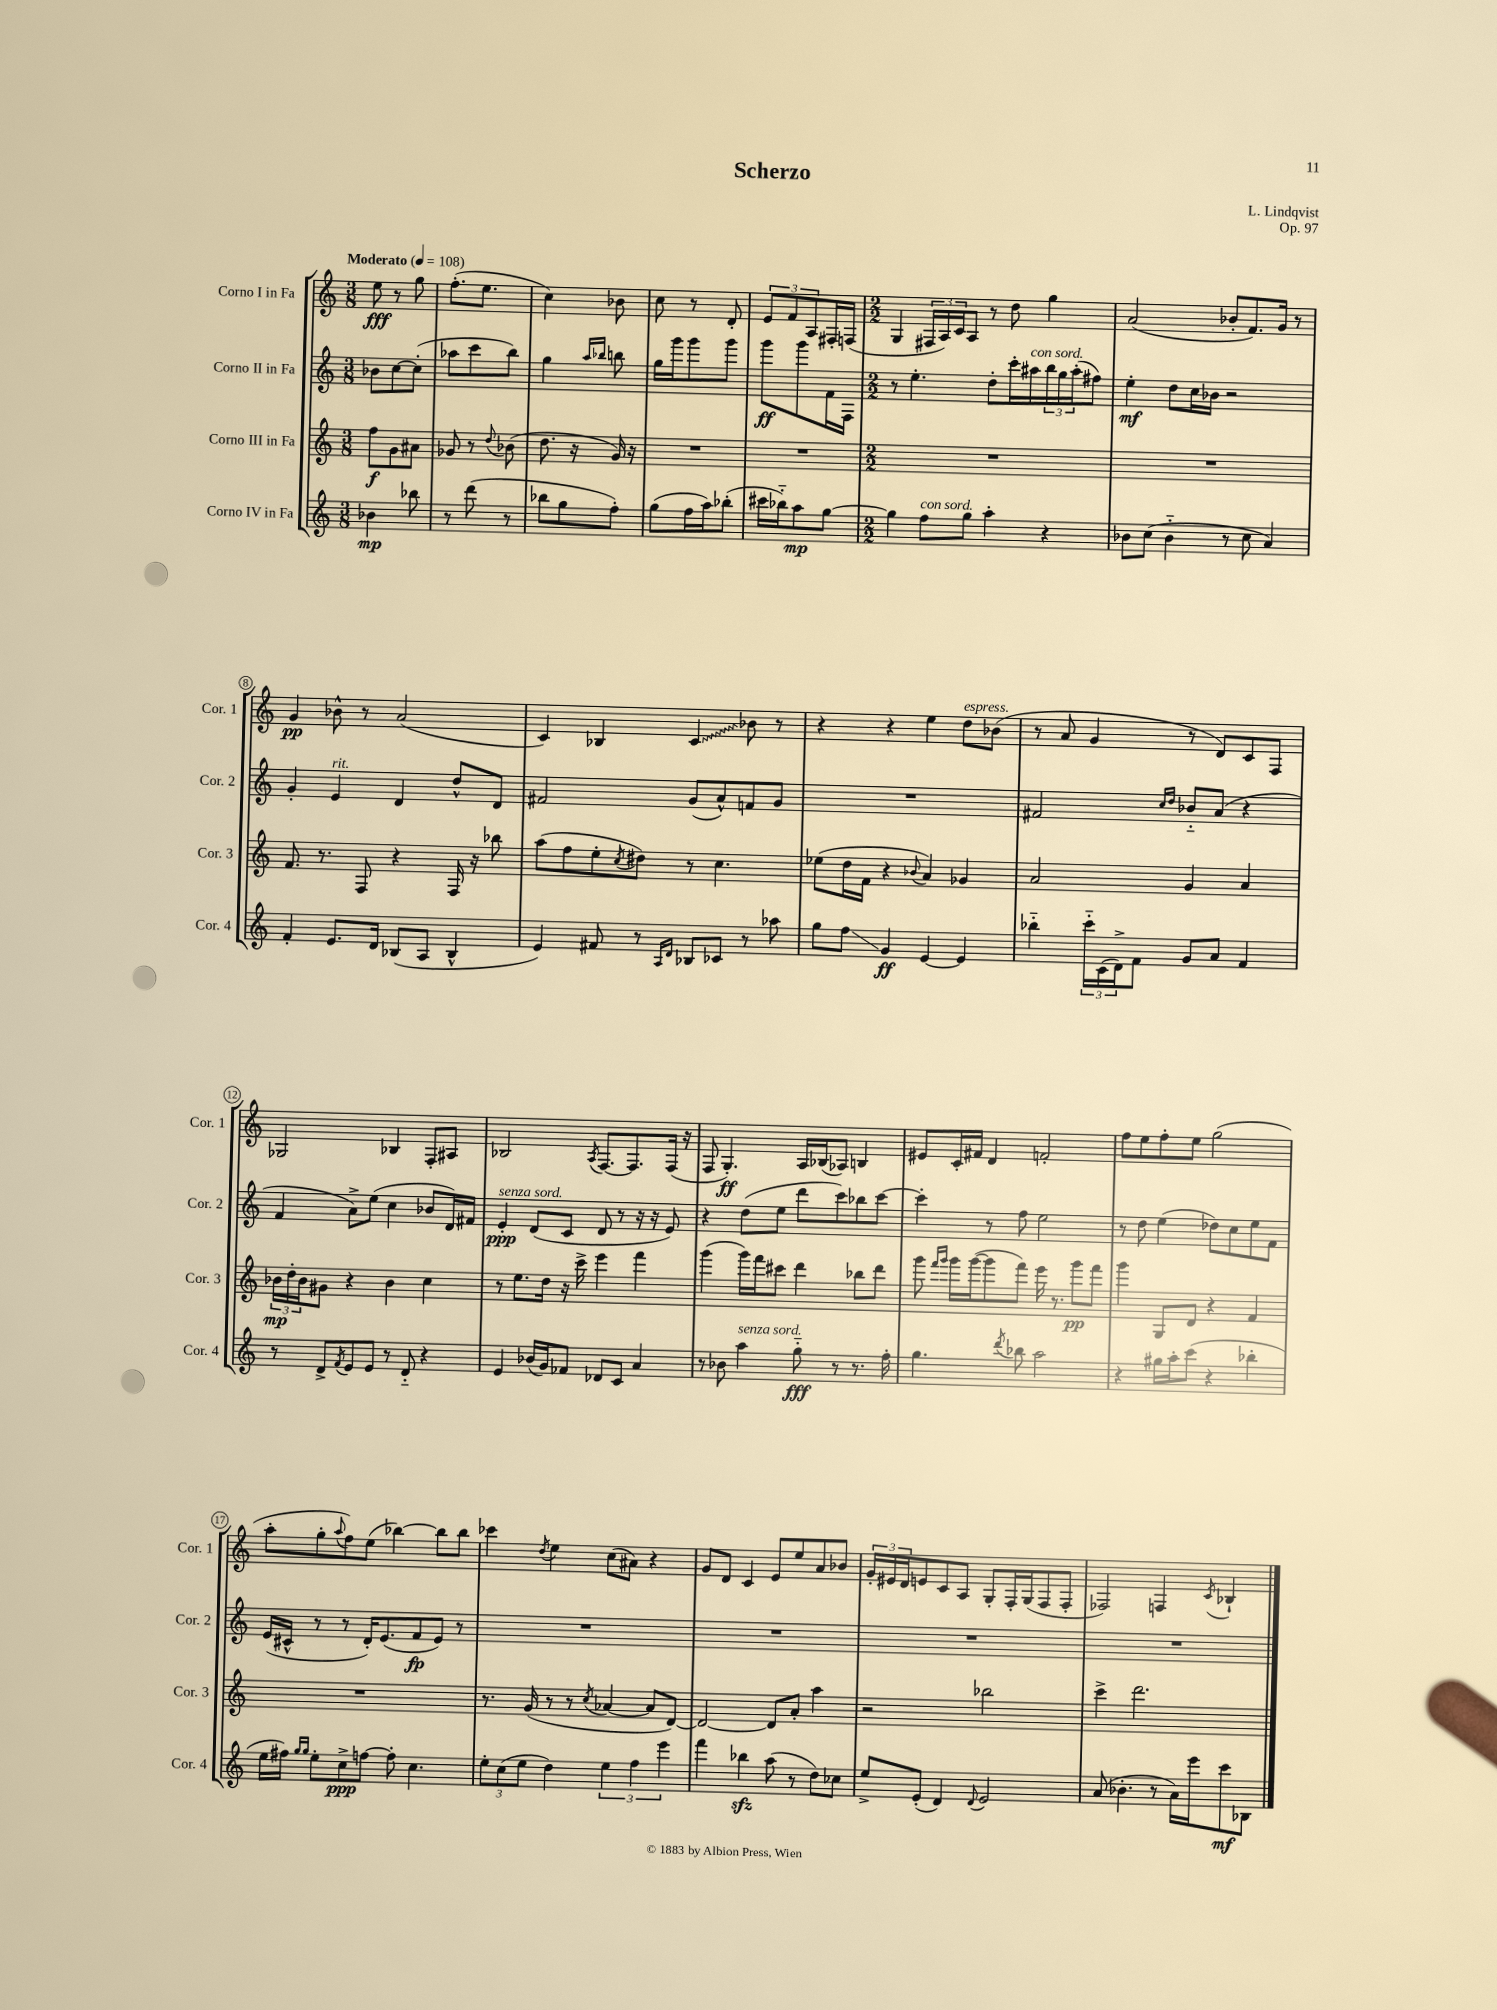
\header { title = "Scherzo" composer = "L. Lindqvist" opus = "Op. 97" }
<<
\new StaffGroup <<
\new Staff = "s0" \with { instrumentName = "Corno I in Fa" shortInstrumentName = "Cor. 1" } {
    \clef treble \key c \major \numericTimeSignature \time 3/8 \tempo "Moderato" 4 = 108
    e''8\fff r8 g''8 |
    f''8.-.( e''8. |
    c''4) bes'8 |
    c''8 r8 d'8-. |
    \tuplet 3/2 { e'8 f'8 a8 } fis16-. f16( |
    \numericTimeSignature \time 2/2 g4 \tuplet 3/2 { fis16 a16) c'16 } a8 r8 d''8 g''4 |
    a'2( bes'8-. f'8.) g'16 r8 |
    g'4\pp bes'8-^ r8 a'2( |
    c'4) bes4 \once \override Glissando.style = #'zigzag c'4\glissando bes'8 r8 |
    r4 r4 e''4 d''8^\markup { \italic "espress." } bes'8( |
    r8 a'8 g'4 r8 d'8) c'8 f8 |
    ges2 bes4 f8-. ais8 |
    bes2 \acciaccatura { a8 } f8.~ f8. f16( r16 |
    f8 g4.-.\ff) a16 bes16( aes8) b4 |
    eis'8 c'16-. fis'16 d'4 f'2-. |
    f''8 e''8 f''8-. e''8 g''2( |
    a''8-. g''8-. \appoggiatura { a''8 } f''8) e''8( bes''4~) bes''8 bes''8 |
    ces'''4 \acciaccatura { d''8 } e''4 c''8( ais'8) r4 |
    g'8 d'8 c'4 e'8 e''8 a'8 bes'8 |
    \tuplet 3/2 { g'16-. eis'16 d'16 } e'8 c'8 a8 g8-. f16-. g16( f8 f8-. |
    fes2) f4 \acciaccatura { c'8 } bes4-! \bar "|." |
}
\new Staff = "s1" \with { instrumentName = "Corno II in Fa" shortInstrumentName = "Cor. 2" } {
    \clef treble \key c \major \numericTimeSignature \time 3/8
    bes'8 c''8~ c''8-.( |
    aes''8 c'''8 b''8) |
    g''4 \grace { a''16 bes''16 } b''8 |
    g''16 g'''16 g'''8 g'''8 |
    g'''8\ff g'''8 f'16 f16 |
    \numericTimeSignature \time 2/2 r8 e''4.-. d''8-. c'''16-. ais''16^\markup { \italic "con sord." } \tuplet 3/2 { b''16 g''16 ais''16-.( } fis''8) |
    e''4-.\mf d''8 c''16 bes'16 r2 |
    g'4-. e'4^\markup { \italic "rit." } d'4 d''8-^ d'8 |
    fis'2 g'8( a'8-^) f'8 g'8 |
    R1 |
    fis'2 \grace { c''16 d''16 } bes'8-_ a'8( r4 |
    f'4 a'8->) e''8( c''4 bes'8 d'16) fis'16 |
    e'4-.\ppp^\markup { \italic "senza sord." } d'8( c'8 d'8 r8 r16 r16 e'8) |
    r4 d''8( e''8 d'''8 c'''8) bes''8 c'''8~ |
    c'''4-. r8 f''8 e''2 |
    r8 d''8 e''4( des''8) c''8 e''8 f'8 |
    e'16( cis'16-^ r8 r8 d'16-.) e'8.( f'8\fp e'8) r8 |
    R1 |
    R1 |
    R1 |
    R1 \bar "|." |
}
\new Staff = "s2" \with { instrumentName = "Corno III in Fa" shortInstrumentName = "Cor. 3" } {
    \clef treble \key c \major \numericTimeSignature \time 3/8
    f''8\f g'8 ais'8 |
    ges'8 r8 \appoggiatura { d''8 } bes'8( |
    d''8. r16 g'16) r16 |
    R4. |
    R4. |
    \numericTimeSignature \time 2/2 R1 |
    R1 |
    f'8. r8. f8 r4 f16 r16 bes''8 |
    a''8( f''8 e''8-. \acciaccatura { c''8 } dis''8) r8 c''4. |
    ees''8( d''16 f'16 r4 \appoggiatura { bes'8 } a'4) ges'4 |
    a'2 g'4 a'4 |
    \tuplet 3/2 { bes'16\mp d''16-. bes'16 } gis'8 r4 bes'4 c''4 |
    r8 e''8. d''16 r16 c'''16-> e'''4 f'''4 |
    g'''4( g'''16) f'''16 cis'''8 d'''4 bes''8 d'''8 |
    g'''8 \grace { f'''16 g'''16 } g'''16 g'''16~( g'''8 f'''8) e'''16 r8. g'''8\pp f'''8 |
    g'''4 g8 d'8 r4 f'4 |
    R1 |
    r8. g'16( r8 r8 \acciaccatura { c''8 } aes'4~ aes'8 d'8~) |
    d'2~ d'8 a'8-. a''4 |
    r2 bes''2 |
    c'''4-> d'''2. \bar "|." |
}
\new Staff = "s3" \with { instrumentName = "Corno IV in Fa" shortInstrumentName = "Cor. 4" } {
    \clef treble \key c \major \numericTimeSignature \time 3/8
    bes'4\mp bes''8 |
    r8 d'''8( r8 |
    bes''8 g''8 f''8-.) |
    g''8( f''16 a''16) bes''8-.( |
    cis'''16 bes''16-_) a''8\mp g''8~ |
    \numericTimeSignature \time 2/2 g''4 f''8^\markup { \italic "con sord." } g''8 a''4-. r4 |
    bes'8 c''8( bes'4-_ r8 c''8 a'4) |
    f'4-. e'8. d'16 bes8( a8 bes4-^ |
    e'4) fis'8 r8 \grace { a16 d'16 } bes8 ces'8 r8 aes''8 |
    g''8 f''8\glissando g'4\ff e'4~ e'4 |
    bes''4-_ \tuplet 3/2 { c'''16-_ c'16( d'16->) } f'8 g'8 a'8 f'4 |
    r8 d'8-> \acciaccatura { f'8 } e'8 e'8 r8 d'8-_ r4 |
    e'4 bes'16( g'16) fes'8 des'8 c'8 a'4 |
    r8 bes'8 a''4^\markup { \italic "senza sord." } g''8-_\fff r8 r8. f''16-. |
    g''4. \acciaccatura { d'''8 } bes''8 a''2 |
    r4 gis''16 a''16-. c'''8( r4 bes''4-. |
    e''16 fis''16) \grace { g''16 g''16 } e''8-. c''8->\ppp f''8~ f''8-. c''4. |
    \tuplet 3/2 { e''8-. c''8( e''8 } d''4) \tuplet 3/2 { e''4 f''4 e'''4 } |
    f'''4 bes''4\sfz a''8( r8 d''8) ces''8 |
    e''8-> e'8-.( d'4) \appoggiatura { d'8 } e'2 |
    a'8( bes'4.-. r8 a'16) e'''16 c'''8\mf bes8 \bar "|." |
}
>>
>>
\layout { \context { \Score \override BarNumber.stencil = #(make-stencil-circler 0.1 0.3 ly:text-interface::print) } }
